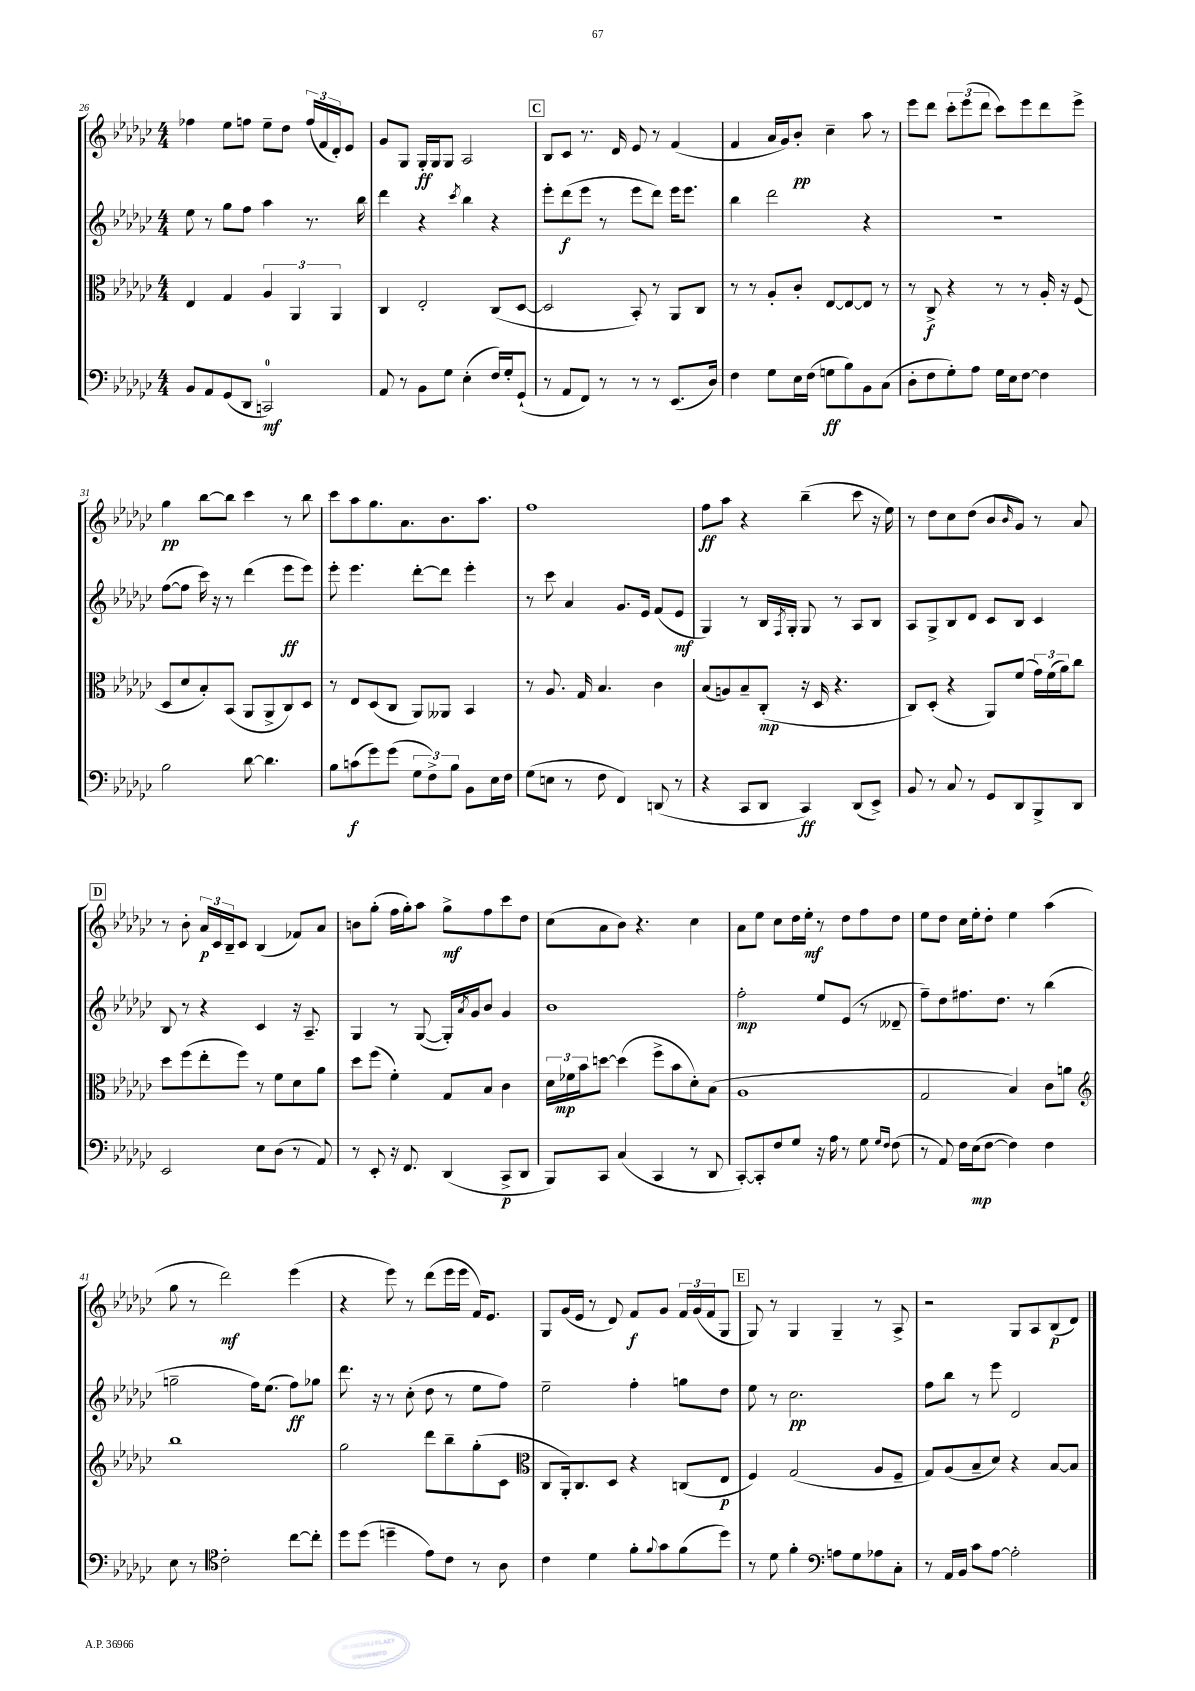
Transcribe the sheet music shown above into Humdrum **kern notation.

**kern	**dynam	**kern	**dynam	**kern	**dynam	**kern	**dynam
*part4	*part4	*part3	*part3	*part2	*part2	*part1	*part1
*staff4	*staff4	*staff3	*staff3	*staff2	*staff2	*staff1	*staff1
*clefF4	*	*clefC3	*	*clefG2	*	*clefG2	*
*k[b-e-a-d-g-c-]	*	*k[b-e-a-d-g-c-]	*	*k[b-e-a-d-g-c-]	*	*k[b-e-a-d-g-c-]	*
*M4/4	*	*M4/4	*	*M4/4	*	*M4/4	*
=26	=26	=26	=26	=26	=26	=26	=26
8BB-/L	.	4E-/	.	8ee-\	.	4ff-X\	.
8AA-/	.	.	.	8r	.	.	.
(8GG-/	.	4G-/	.	8gg-\L	.	8ee-\L	.
8DD-/J	.	.	.	8ff\J	.	8ffn\J	.
2CCn/)	mf	6A-/	.	4aa-\	.	8ee-~\L	.
.	.	.	.	.	.	8dd-\J	.
.	.	6AA-/	.	.	.	.	.
.	.	.	.	8.r	.	(24ff/LL	.
.	.	.	.	.	.	24f/	.
.	.	6AA-/	.	.	.	24d-'/J)	.
.	.	.	.	.	.	8e-/J	.
.	.	.	.	16bb-\	.	.	.
=27	=27	=27	=27	=27	=27	=27	=27
8AA-/	.	4C-/	.	4ddd-\	.	8g-/L	.
8r	.	.	.	.	.	8G-/J	.
8BB-\L	.	2E-'/	.	4r	.	16G-'/LL	ff
.	.	.	.	.	.	16G-/J	.
8G-\J	.	.	.	.	.	8G-/J	.
.	.	.	.	8qccc-/	.	.	.
(4E-'\	.	.	.	4bb-\	.	2A-/	.
16F/LL)	.	(8C-/L	.	4r	.	.	.
16G-'/J	.	.	.	.	.	.	.
(8GG-`/J	.	[8D-/J	.	.	.	.	.
!!LO:REH:place=s1:t=C
=28	=28	=28	=28	=28	=28	=28	=28
8r	.	2D-/]	.	8eee-'\L	.	8B-/L	.
8AA-/L	.	.	.	(8ddd-\	f	8c-/J	.
8FF/J)	.	.	.	8eee-\J	.	8.r	.
8r	.	.	.	8r	.	.	.
.	.	.	.	.	.	16d-/	.
8r	.	8BB-'/)	.	8eee-\L	.	8e-/	.
8r	.	8r	.	8ddd-\J)	.	8r	.
(8.EE-/L	.	8AA-/L	.	16eee-\KL	.	(4f/	.
.	.	.	.	8.eee-\J	.	.	.
.	.	8C-/J	.	.	.	.	.
16D-/Jk)	.	.	.	.	.	.	.
=29	=29	=29	=29	=29	=29	=29	=29
4F\	.	8r	.	4bb-\	.	4f/	.
.	.	8r	.	.	.	.	.
8G-\L	.	8A-'/L	.	2ddd-\	.	16a-/LL	.
.	.	.	.	.	.	16g-/J)	.
16E-\L	.	8c-'/J	.	.	.	8b-'/J	pp
(16F\JJ	.	.	.	.	.	.	.
8Gn\L	ff	[8E-/L	.	.	.	4cc-~\	.
8B-\)	.	8E-/_	.	.	.	.	.
8BB-\	.	8E-/J]	.	4r	.	8aa-\	.
(8C-\J	.	8r	.	.	.	8r	.
=30	=30	=30	=30	=30	=30	=30	=30
8D-'\L	.	8r	.	1r	.	8eee-\L	.
8F\	.	8C-^/	f	.	.	8ddd-\J	.
8G-'\)	.	4r	.	.	.	12ccc-'\L	.
.	.	.	.	.	.	(12eee-\	.
8A-\J	.	.	.	.	.	.	.
.	.	.	.	.	.	12ddd-\J	.
16G-\LL	.	8r	.	.	.	8ccc-\L)	.
16E-\J	.	.	.	.	.	.	.
[8F\J	.	8r	.	.	.	8eee-\	.
4F\]	.	16A-'/	.	.	.	8ddd-\	.
.	.	16r	.	.	.	.	.
.	.	(8F/	.	.	.	8eee-^\J	.
!!LO:LB:g=z
=31	=31	=31	=31	=31	=31	=31	=31
2B-\	.	8D-/L	.	([8ff\L	.	4gg-\	pp
.	.	8d-/	.	8ff\J]	.	.	.
.	.	8B-'/)	.	16ccc-\)	.	[8bb-\L	.
.	.	.	.	16r	.	.	.
.	.	(8BB-/J	.	8r	.	8bb-\J]	.
[8d-\	.	8AA-/L	.	(4ddd-\	.	4ccc-\	.
4.d-\]	.	8AA-^/	.	.	.	.	.
.	.	8C-/)	.	8eee-\L	ff	8r	.
.	.	8D-/J	.	8eee-\J)	.	8bb-\	.
=32	=32	=32	=32	=32	=32	=32	=32
8B-\L	.	8r	.	8eee-'\	.	8ccc-\L	.
(8cn\	f	8E-/L	.	4.eee-\	.	8aa-\	.
8g-\)	.	(8D-/	.	.	.	8.gg-\	.
(8g-\J	.	8C-/J	.	.	.	.	.
.	.	.	.	.	.	8.a-\	.
12G-\L	.	8AA-/L)	.	[8ddd-'\L	.	.	.
12F^\)	.	.	.	.	.	.	.
.	.	8AA--X/J	.	8ddd-\J]	.	8.b-\	.
12B-\J	.	.	.	.	.	.	.
8BB-\L	.	4BB-/	.	4eee-'\	.	.	.
.	.	.	.	.	.	8.aa-\J	.
16E-\L	.	.	.	.	.	.	.
16F\JJ	.	.	.	.	.	.	.
=33	=33	=33	=33	=33	=33	=33	=33
(8G-\L	.	8r	.	8r	.	1ff	.
8En\J	.	8.A-/	.	8ccc-\	.	.	.
8r	.	.	.	4a-/	.	.	.
.	.	16G-/	.	.	.	.	.
8F\	.	4.B-/	.	.	.	.	.
4FF/)	.	.	.	8.g-/L	.	.	.
.	.	.	.	16e-/Jk	.	.	.
(8DDn/	.	4c-\	.	(8f/L	.	.	.
8r	.	.	.	8e-/J	mf	.	.
=34	=34	=34	=34	=34	=34	=34	=34
4r	.	(8B-/L	.	4G-/)	.	8ff\L	ff
.	.	8An/)	.	.	.	8aa-\J	.
8CC-/L	.	8B-~/	.	8r	.	4r	.
8DD-/J	.	(8C-'/J	mp	16B-/LL	.	.	.
.	.	.	.	8qF/	.	.	.
.	.	.	.	16G-'/JJ	.	.	.
4CC-/)	ff	16r	.	8G-/	.	(4bb-~\	.
.	.	16D-/	.	.	.	.	.
.	.	4.r	.	8r	.	.	.
(8DD-/L	.	.	.	8A-/L	.	8ccc-\	.
8EE-^/J)	.	.	.	8B-/J	.	16r	.
.	.	.	.	.	.	16ee-\)	.
=35	=35	=35	=35	=35	=35	=35	=35
8BB-/	.	8C-/L)	.	8A-/L	.	8r	.
8r	.	(8D-'/J	.	8G-^/	.	8dd-\L	.
8C-/	.	4r	.	8B-/	.	8cc-\	.
8r	.	.	.	8d-/J	.	(8dd-\J	.
8GG-/L	.	8AA-/L)	.	8c-/L	.	8b-/L	.
.	.	.	.	.	.	16qqb-/	.
8DD-/	.	(8f/J	.	8B-/J	.	8g-/J)	.
8BBB-^/	.	24g-\LL)	.	4c-/	.	8r	.
.	.	(24f\	.	.	.	.	.
.	.	24a-\J)	.	.	.	.	.
8DD-/J	.	8cc-\J	.	.	.	8a-/	.
!!LO:LB:g=z
!!LO:REH:place=s1:t=D
=36	=36	=36	=36	=36	=36	=36	=36
2EE-/	.	8dd-\L	.	8B-/	.	8r	.
.	.	(8ff\	.	8r	.	8b-'\	.
.	.	8ee-'\	.	4r	.	24a-/LL	p
.	.	.	.	.	.	24c-/	.
.	.	.	.	.	.	24B-~/J	.
.	.	8ff\J)	.	.	.	8c-/J	.
8E-\L	.	8r	.	4c-/	.	(4B-/	.
(8D-\J	.	8f\L	.	.	.	.	.
8r	.	8d-\	.	16r	.	8f-X/L)	.
.	.	.	.	8.A-~/	.	.	.
8AA-/)	.	8a-\J	.	.	.	8a-/J	.
=37	=37	=37	=37	=37	=37	=37	=37
8r	.	8dd-\L	.	4G-/	.	8bn\L	.
8EE-'/	.	(8ff\J	.	.	.	(8gg-'\J	.
16r	.	4f'\)	.	8r	.	16ff\LL	.
8.FF/	.	.	.	.	.	16gg-'\J)	.
.	.	.	.	([8G-/	.	8aa-\J	.
(4DD-/	.	8G-/L	.	16G-'/LL])	.	8gg-^\L	mf
.	.	.	.	8qa-/	.	.	.
.	.	.	.	16g-/J	.	.	.
.	.	8B-/J	.	8b-/J	.	8ff\	.
8CC-^/L	p	4c-\	.	4g-/	.	8ccc-\	.
8DD-/J	.	.	.	.	.	8dd-\J	.
=38	=38	=38	=38	=38	=38	=38	=38
8BBB-/L)	.	24d-\LL	.	1b-	.	(8cc-\L	.
.	.	24f-X\	mp	.	.	.	.
.	.	24b-\J	.	.	.	.	.
8CC-/J	.	[8ddn\J	.	.	.	8a-\	.
(4C-/	.	(4dd\]	.	.	.	8b-\J)	.
.	.	.	.	.	.	4.r	.
4CC-/	.	8ff^\L	.	.	.	.	.
.	.	8b-\	.	.	.	.	.
8r	.	8d-'\)	.	.	.	4cc-\	.
8DD-/	.	(8B-\J	.	.	.	.	.
=39	=39	=39	=39	=39	=39	=39	=39
[8CC-'/L)	.	1A-	.	2ff'\	mp	8a-\L	.
8CC-'/]	.	.	.	.	.	8ee-\J	.
8F/	.	.	.	.	.	8cc-\L	.
8G-/J	.	.	.	.	.	16dd-\L	.
.	.	.	.	.	.	16ee-'\JJ	mf
16r	.	.	.	8ee-/L	.	8r	.
16A-\	.	.	.	.	.	.	.
8r	.	.	.	(8e-/J	.	8dd-\L	.
8G-\	.	.	.	8r	.	8ff\	.
16qqG-/LL	.	.	.	.	.	.	.
16qqF/JJ	.	.	.	.	.	.	.
(8F\	.	.	.	8d--X~/	.	8dd-\J	.
=40	=40	=40	=40	=40	=40	=40	=40
8r	.	2G-/	.	8ff~\L)	.	8ee-\L	.
8AA-/)	.	.	.	8dd-\	.	8dd-\J	.
16F\LL	.	.	.	8.ff#X\	.	16cc-\LL	.
(16E-\J	mp	.	.	.	.	16ee-'\J	.
[8F\J	.	.	.	.	.	8dd-'\J	.
.	.	.	.	8.dd-\J	.	.	.
4F\])	.	4B-/)	.	.	.	4ee-\	.
.	.	.	.	8r	.	.	.
4F\	.	8c-\L	.	(4bb-\	.	(4aa-\	.
.	.	8an\J	.	.	.	.	.
!!LO:LB:g=z
=41	=41	=41	=41	=41	=41	=41	=41
*	*	*clefG2	*	*	*	*	*
8E-\	.	1bb-	.	2ggn~\	.	8gg-\	.
8r	.	.	.	.	.	8r	.
*clefC4	*	*	*	*	*	*	*
2c-'\	.	.	.	.	.	2ddd-\)	mf
.	.	.	.	16ff\KL)	.	.	.
.	.	.	.	(8.ee-\J	.	.	.
[8cc-\L	.	.	.	8ff\L)	ff	(4eee-\	.
8cc-'\J]	.	.	.	8gg-X\J	.	.	.
=42	=42	=42	=42	=42	=42	=42	=42
8dd-\L	.	2gg-\	.	8.ddd-\	.	4r	.
(8dd-\J	.	.	.	.	.	.	.
.	.	.	.	16r	.	.	.
4ddn~\	.	.	.	8r	.	8eee-\)	.
.	.	.	.	(8cc-'\	.	8r	.
8e-\L)	.	8ddd-\L	.	8dd-\	.	(8ddd-\L	.
8c-\J	.	8bb-~\	.	8r	.	16eee-\L	.
.	.	.	.	.	.	16eee-\JJ	.
8r	.	(8gg-'\	.	8ee-\L	.	16f/KL)	.
.	.	.	.	.	.	8.e-/J	.
8A-\	.	8c-\J	.	8ff\J)	.	.	.
=43	=43	=43	=43	=43	=43	=43	=43
*	*	*clefC3	*	*	*	*	*
4c-\	.	8C-/L	.	2ee-~\	.	8G-/L	.
.	.	16AA-'/k)	.	.	.	(16g-/L	.
.	.	8.C-/	.	.	.	16e-/JJ	.
4d-\	.	.	.	.	.	8r	.
.	.	8D-/J	.	.	.	8d-/)	.
8f'\L	.	4r	.	4ff'\	.	8f/L	f
8qqf/	.	.	.	.	.	.	.
8g-\	.	.	.	.	.	8g-/J	.
(8f\	.	(8Cn/L	.	8ggn\L	.	24f/LL	.
.	.	.	.	.	.	(24g-/	.
.	.	.	.	.	.	24f/J	.
8dd-\J)	.	8E-/J	p	8dd-\J	.	8G-/J	.
!!LO:REH:place=s1:t=E
=44	=44	=44	=44	=44	=44	=44	=44
8r	.	4F/)	.	8ee-\	.	8G-/)	.
8d-\	.	.	.	8r	.	8r	.
4f'\	.	(2G-/	.	2.cc-\	pp	4G-/	.
*clefF4	*	*	*	*	*	*	*
8An\L	.	.	.	.	.	4G-~/	.
8G-\	.	.	.	.	.	.	.
8A-X\	.	8A-/L	.	.	.	8r	.
8C-'\J	.	8F~/J	.	.	.	8A-^/	.
=45	=45	=45	=45	=45	=45	=45	=45
8r	.	8G-/L)	.	8ff\L	.	2r	.
16AA-/LL	.	(8A-/	.	8bb-\J	.	.	.
16BB-/JJ	.	.	.	.	.	.	.
8c-\L	.	8B-~/	.	8r	.	.	.
[8A-\J	.	8d-/J)	.	8eee-\	.	.	.
2A-'\]	.	4r	.	2d-/	.	8G-/L	.
.	.	.	.	.	.	8A-/	.
.	.	[8B-/L	.	.	.	(8B-/	p
.	.	8B-/J]	.	.	.	8d-/J)	.
==	==	==	==	==	==	==	==
*-	*-	*-	*-	*-	*-	*-	*-
